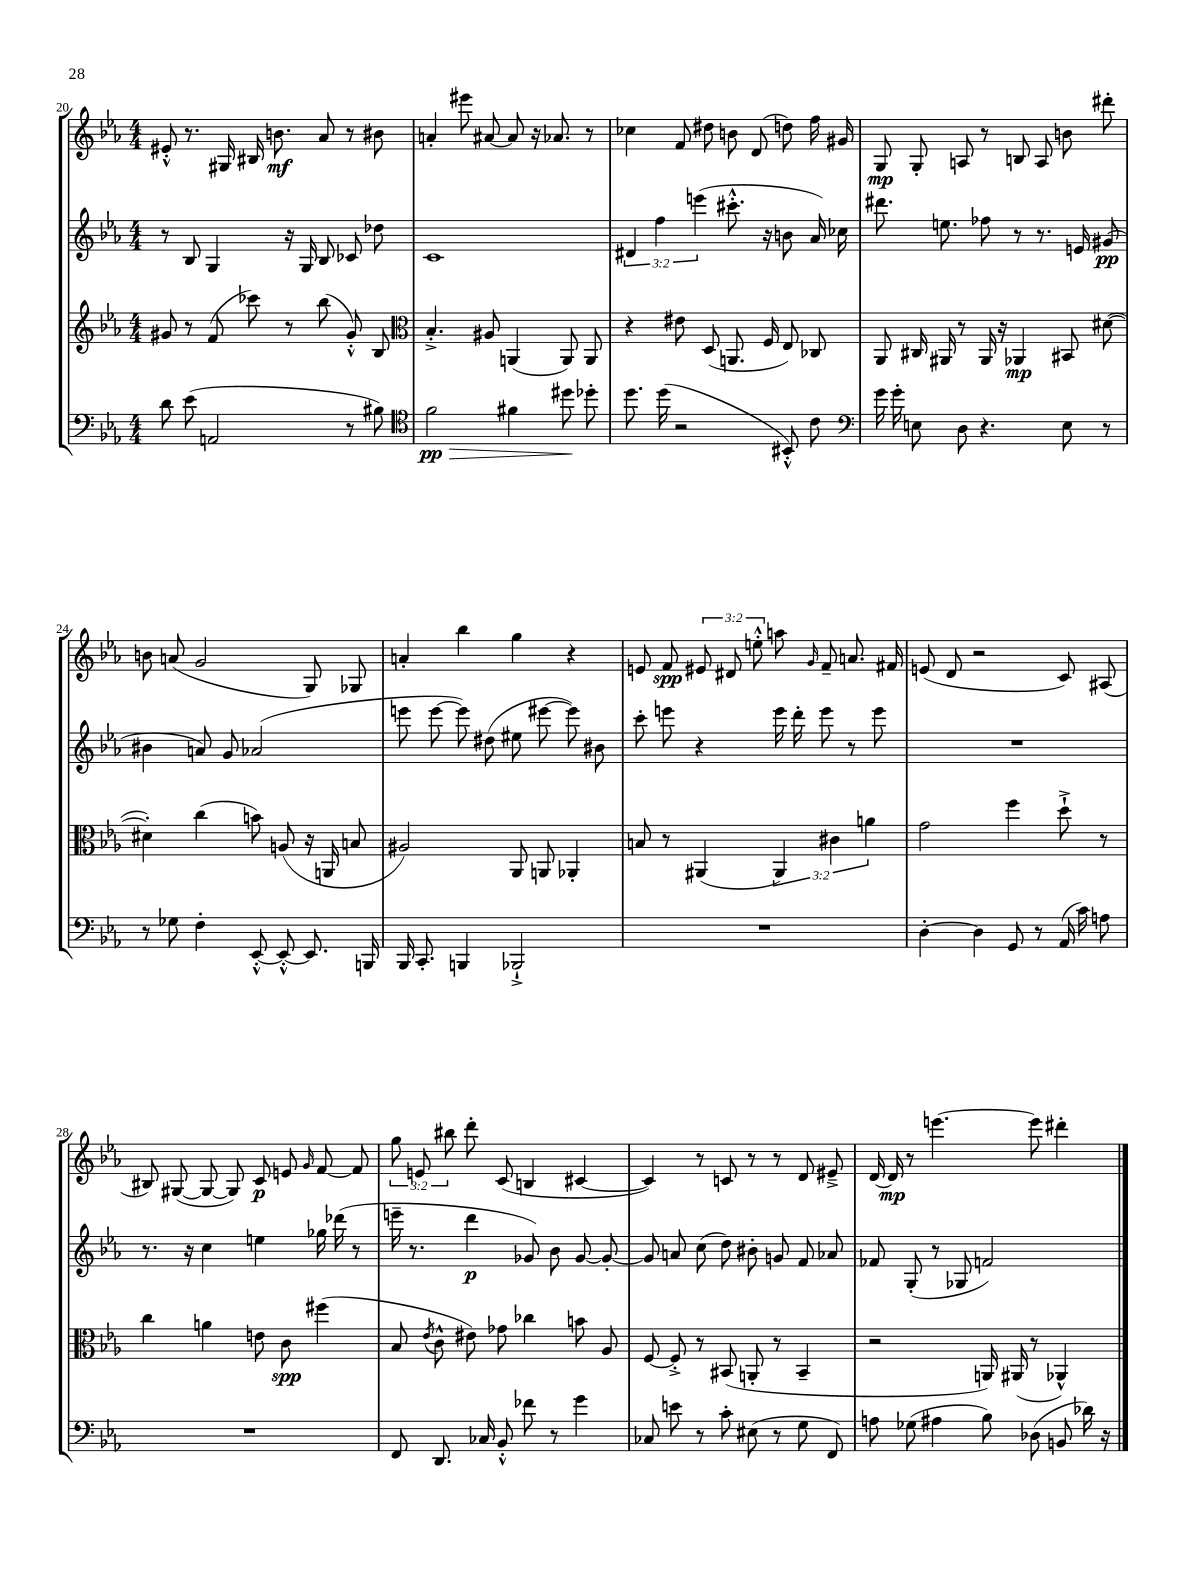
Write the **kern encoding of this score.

**kern	**kern	**kern	**kern
*staff4	*staff3	*staff2	*staff1
*clefF4	*clefG2	*clefG2	*clefG2
*k[b-e-a-]	*k[b-e-a-]	*k[b-e-a-]	*k[b-e-a-]
*M4/4	*M4/4	*M4/4	*M4/4
8d	8g#	8r	8e#'^^
(8e-	8r	8B-	8.r
2AA	(8f	4G	.
.	.	.	16G#
.	8ccc-)	.	16B#
.	.	.	8.b
.	8r	16r	.
.	.	16G	.
.	(8bb-	8B-	8a-
8r	8g#'^^)	8c-	8r
8B#)	8B-	8dd-	8b#
=	=	=	=
*clefC4	*clefC3	*	*
2f	4.B-'^	1c	4a'
.	.	.	8eee#
.	8A#	.	[8a#
4f#	(4AA	.	8a#]
.	.	.	16r
.	.	.	8.a-
8dd#	8AA)	.	.
8dd-'	8AA	.	8r
=	=	=	=
8.dd	4r	6d#	4cc-
.	.	6ff	.
(16dd	.	.	.
2r	8e#	.	8f
.	.	(6eee	.
.	(8D	.	8dd#
.	8.AA	8.ccc#'^^	8b
.	.	.	(8d
.	16F	16r	.
8BB#'^^)	8E-)	8b	8dd)
8c	8C-	16a-)	16ff
.	.	16cc-	16g#
=	=	=	=
*clefF4	*	*	*
16g	8AA-	8.ddd#	8G
16g'	.	.	.
8E	16C#	.	8G'
.	16AA#	8.ee	.
8D	8r	.	8A
4.r	16AA#	8ff-	8r
.	16r	.	.
.	4AA-	8r	8B
.	.	8.r	8A
8E	8BB#	.	8b
.	.	16e	.
8r	([8d#	(8g#	8ddd#'
=	=	=	=
8r	4d#'])	4b#	8b
8G-	.	.	(8a
4F'	(4cc	8a)	2g
.	.	8g	.
[8EE-'^^	8b)	(2a-	.
8EE-'^^_	(8A	.	.
8.EE-]	16r	.	8G)
.	16AA	.	.
.	8B	.	8G-
16BBB	.	.	.
=	=	=	=
16BBB-	2A#)	8eee	4a'
8.CC'	.	.	.
.	.	[8eee	.
4BBB	.	8eee])	4bb-
.	.	(8dd#	.
2BBB-`^	8AA-	8ee#	4gg
.	8AA	[8eee#	.
.	4AA-'	8eee#])	4r
.	.	8b#	.
=	=	=	=
1r	8B	8ccc'	8e
.	8r	8eee	8f
.	(4AA#	4r	12e#
.	.	.	12d#
.	.	.	12ee'^^
.	6AA#)	16eee	8aa
.	.	16ddd'	.
.	.	.	16qqg
.	.	8eee	8f~
.	6c#	.	.
.	.	8r	8.a
.	6a	.	.
.	.	8eee	.
.	.	.	16f#
=	=	=	=
[4D'	2g	1r	(8e
.	.	.	8d
4D]	.	.	2r
8GG	4ff	.	.
8r	.	.	.
(16AA-	8dd`^	.	8c)
16c)	.	.	.
8A	8r	.	(8A#
=	=	=	=
1r	4cc	8.r	8B#)
.	.	.	([8G#
.	.	16r	.
.	4a	4cc	8G#_
.	.	.	8G#])
.	8e	4ee	8c
.	8c	.	8e
.	.	.	16qqg
.	(4ff#	16gg-	[8f
.	.	(16ddd-	.
.	.	8r	8f]
=	=	=	=
8FF	8B-	16eee~	12gg
.	.	8.r	.
.	.	.	12e
.	8qe-	.	.
8.DD	8c^^	.	.
.	.	.	12bb#
.	8e#)	4ddd	8ddd'
16C-	.	.	.
8BB-'^^	8g-	.	(8c
8f-	4cc-	8g-)	4B
8r	.	8b-	.
4g	8b	[8g-	[4c#
.	8A-	8g-'_	.
=	=	=	=
8C-	[8F	8g-]	4c#])
8e	8F'^]	8a	.
8r	8r	(8cc	8r
8c'	(8BB#	8dd)	8c
(8E#	8AA'	8b#'	8r
8r	8r	8g	8r
8G	4BB#~	8f	8d
8FF)	.	8a-	8e#~^
=	=	=	=
8A	2r	8f-	[16d
.	.	.	16d]
(8G-	.	(8G'	8r
4A#	.	8r	[4.eee
.	.	8G-	.
8B-)	16AA)	2f)	.
.	(16AA#	.	.
(8D-	8r	.	8eee]
8BB	4AA-^^)	.	4ddd#'
16d-)	.	.	.
16r	.	.	.
==	==	==	==
*-	*-	*-	*-
